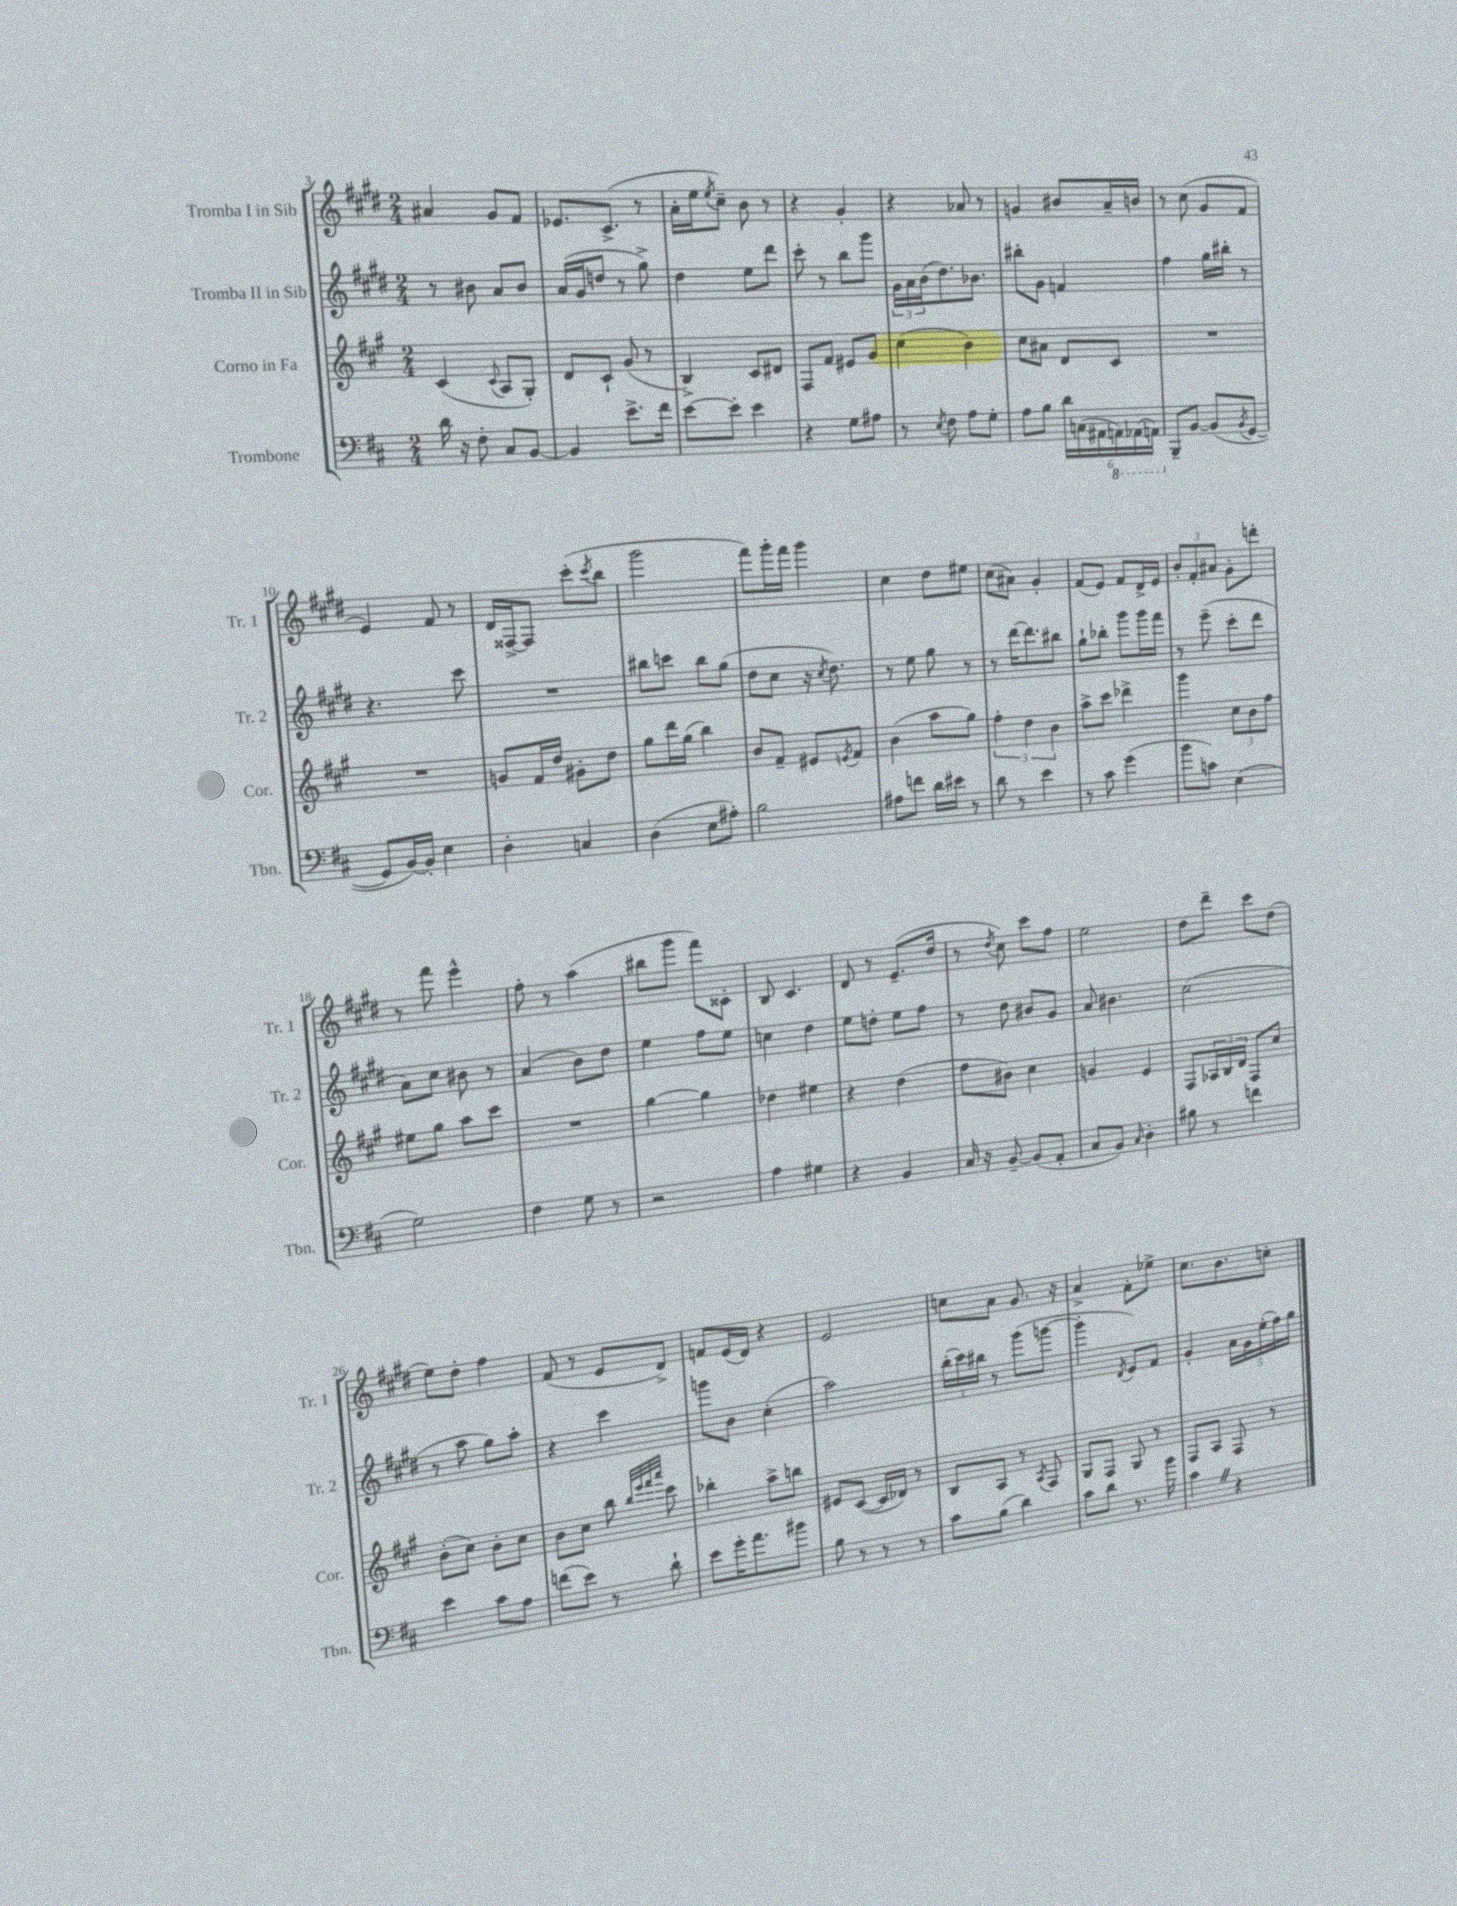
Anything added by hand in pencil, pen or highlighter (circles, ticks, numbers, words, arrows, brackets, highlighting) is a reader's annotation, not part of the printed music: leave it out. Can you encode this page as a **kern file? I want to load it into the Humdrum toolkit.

**kern	**kern	**kern	**kern
*staff4	*staff3	*staff2	*staff1
*clefF4	*clefG2	*clefG2	*clefG2
*k[f#c#]	*k[f#c#g#]	*k[f#c#g#d#]	*k[f#c#g#d#]
*M2/4	*M2/4	*M2/4	*M2/4
16d\	(4c#/	8r	4a#/
16r	.	.	.
8F#'\	.	8b#\	.
.	8qqc#/	.	.
8C#/L	8A/L	8a/L	8g#/L
[8BB/J	8G#'/J)	8b#/J	8f#/J
=	=	=	=
4BB/]	8d/L	(16a/LL	8.e-/L
.	.	16g#/J	.
.	8c#`/J	8dd/J	.
.	.	.	(8.c#^/J
8.e^\L	(8g#/	8r	.
.	8r	8gg#^\)	8r
16f#\Jk	.	.	.
=	=	=	=
[8e\L	4B^/)	4dd#\	16a'\LL
.	.	.	16ee\J
.	.	.	8qee/
8e'\]J	.	.	8cc#~\J)
4e\	8c#/L	8ee\L	8b\
.	8d#/J	8ddd#\J	8r
=	=	=	=
4r	8F#/L	8ccc#'\	4r
.	8f#/J	8r	.
8G\L	8e#/L	8bb\L	4g#'/
8A#\J	8g#/J	8ggg#\J	.
=	=	=	=
8r	(4cc#\	24g#\LL	4r
.	.	24a\	.
.	.	(24b\J	.
8qE/	.	.	.
8F#\	.	8.dd#\)	.
8A\L	4b\)	.	8a-/
.	.	8.b-\J	.
8G'\J	.	.	8r
=	=	=	=
8A\L	8cc#\L	8bb#'\L	4g/
8B\J	8a#\J	8g#\J	.
24d\LL	8d/L	4f/	8b#/L
(24C\	.	.	.
24AA#\	.	.	.
24AAA\)	8c#/J	.	16a~/L
(24AAA-\	.	.	.
.	.	.	16b/JJ
24AAA\JJ)	.	.	.
=	=	=	=
8BBB~/L	2r	4ff#\	8r
[8BB/J	.	.	(8cc#\
(8BB/]L	.	16gg#\LL	8g#/L
.	.	16bb#'\JJ	.
8qBB/	.	.	.
[8GG/J	.	8r	8f#/J
=	=	=	=
8GG/]L	2r	4.r	4e/)
[16BB/L)	.	.	.
16BB'/]JJ	.	.	.
4E\	.	.	8f#/
.	.	8ccc#\	8r
=	=	=	=
4D'\	8g/L	2r	16d#/LL
.	.	.	[16F##^/J
.	16f#/L	.	8F##/]J
.	16dd/JJ	.	.
4C/	8g#'\L	.	(8ccc#'\L
.	.	.	8qccc#/
.	8dd\J	.	8bb\J
=	=	=	=
(4D\	8gg#\L	8bb#\L	2ggg#\
.	16ddd\L	8ccc\J	.
.	(16gg#\JJ	.	.
8E\L	4bb\)	8bb#\L	.
8A#'\J)	.	(8gg#\J	.
=	=	=	=
2B\	8b/L	8dd#\L	8fff#\L)
.	8f#~/J	8cc#\J	16ggg#'\L
.	.	.	16fff#\JJ
.	8e#/L	16r	4ggg#\
.	.	8qcc#/	.
.	.	8.dd#\)	.
.	8qe/	.	.
.	8f#/J	.	.
=	=	=	=
8A#\L	(4b\	8r	4cc#\
8f\J	.	8ee\	.
16d\LL	8aa\L	8gg#\	8dd#\L
16e#\JJ	.	.	.
8r	8gg#\J)	8r	8ee#\J
=	=	=	=
8d\	6ff#'\	8r	(8cc#\L
8r	.	[16ddd#\LK	8a#\J)
.	6dd\	.	.
.	.	8.ddd#\]	.
4e\	.	.	4g#'/
.	6b\	.	.
.	.	8bb#\J	.
=	=	=	=
8r	8aa^\L	8gg#`\L	(8f#/L
8c#\	8ccc#\J	8bb-'\J	8e/J)
(4g\	4ddd-^\	8ggg#\L	8f#/L
.	.	16ggg#\L	16d#^/L
.	.	16fff#\JJ	16e/JJ
=	=	=	=
8b\L	4ggg#\	8r	12b'/L
.	.	.	12f#'/
8c\J)	.	(8eee~\	.
.	.	.	12a#/J
(4E\	12cc#\L	8ccc#'\L	8g#'\L
.	12b\	.	.
.	.	8ddd#\J	8ddd'\J
.	12ff#\J	.	.
=	=	=	=
2G\)	8ee#\L	8a\L)	8r
.	8gg#\J	8cc#\J	8fff#\
.	8aa\L	8b#\	4eee^^\
.	8ccc#\J	8r	.
=	=	=	=
4F#\	2r	(4a/	8ff#'\
.	.	.	8r
8G\	.	8b\L)	(4aa\
8r	.	8dd#\J	.
=	=	=	=
2r	[4gg#\	4ee\	8bb#\L
.	.	.	8ggg#\J
.	4gg#\]	8ff#\L	8fff#\L)
.	.	8ee\J	8c##'\J
=	=	=	=
4A\	4dd-\	4cc\	8B/
.	.	.	4.c#/
4G#\	4ee#\	4dd#\	.
=	=	=	=
4r	4r	8ee\L	8d#/
.	.	8dd'\J	8r
4BB/	(4dd\	8ee\L	(8.e~/L
.	.	8ff#\J	.
.	.	.	16dd#/Jk
=	=	=	=
16C#/	8ff#\L	8r	8r
16r	.	.	.
.	.	.	8qdd#/
[8BB~/	8b#\J)	8dd#\	8cc#\)
(8BB/]L	4cc#\	8b#/L	8ccc#\L
8AA'/J	.	8g#/J	8ff#\J
=	=	=	=
8C#/L	4g/	8a/	2ee\
8BB/J)	.	4.b#\	.
16qqC#/	.	.	.
4D'\	4e/	.	.
=	=	=	=
8B#\	8F#/L	(2cc#\	8dd#\L
8r	24A-/L	.	8ddd#~\J
.	24B/	.	.
.	24d/JJ	.	.
4f\	8F#/L	.	8ccc#\L
.	8cc#/J	.	(8dd#\J
=	=	=	=
4e\	(8b'\L	8r	8ee\L)
.	8cc#\J)	8aa\	8dd#'\J
8c#\L	8b'\L	8gg#\L)	4ff#\
8A\J	8cc#\J	8aa'\J	.
=	=	=	=
(8f\L	8b\L	4r	(8f#/
8e\J)	8cc#\J	.	8r
8r	8bb\	4ccc#\	8e/L
.	32qqbb/LLL	.	.
.	32qqeee/	.	.
.	32qqfff#/	.	.
.	32qqaaa/JJJ	.	.
8d`\	8ccc#\	.	8d#^/J)
=	=	=	=
8e\L	4bb-'\	8ggg\L	8f/L
16g'\K	.	8b\J	(16e/L
8.a\	.	.	16d#/JJ)
.	8aa^\L	(4cc#'\	4r
8b#\J	8bb\J	.	.
=	=	=	=
8B\	8e#/L	2aa\)	2e/
8r	([8c#/J	.	.
8r	16c#/]LL	.	.
.	16d-/JJ)	.	.
8r	8r	.	.
=	=	=	=
8c#\L	8B/L	(24bb'\LL	8cc\L
.	.	24ccc#\)	.
.	.	24bb#\JJ	.
(8B\J	8A/J	8r	8a\J
4d\)	8r	(8ggg#\L	8.g#/
.	8qA/	.	.
.	8F#/	[8ggg\J	.
.	.	.	16r
=	=	=	=
8c#\L	8G#/L	4ggg'\]	4a^/
8d\J	8F#/J	.	.
.	.	8qd#/	.
8.r	8G#/	8e/L)	8f#'\L
.	8r	8f#/J	8ee-^\J
16b\	.	.	.
=	=	=	=
4c#\	8F#/L	4g#'/	8.cc#\L
.	8A/J	.	.
.	.	.	8.b\
4r	8F#/	20a\LL	.
.	.	20g#\	.
.	.	(20ee'\	.
.	8r	.	8cc'\J
.	.	20ff#\)	.
.	.	20gg#\JJ	.
==	==	==	==
*-	*-	*-	*-
